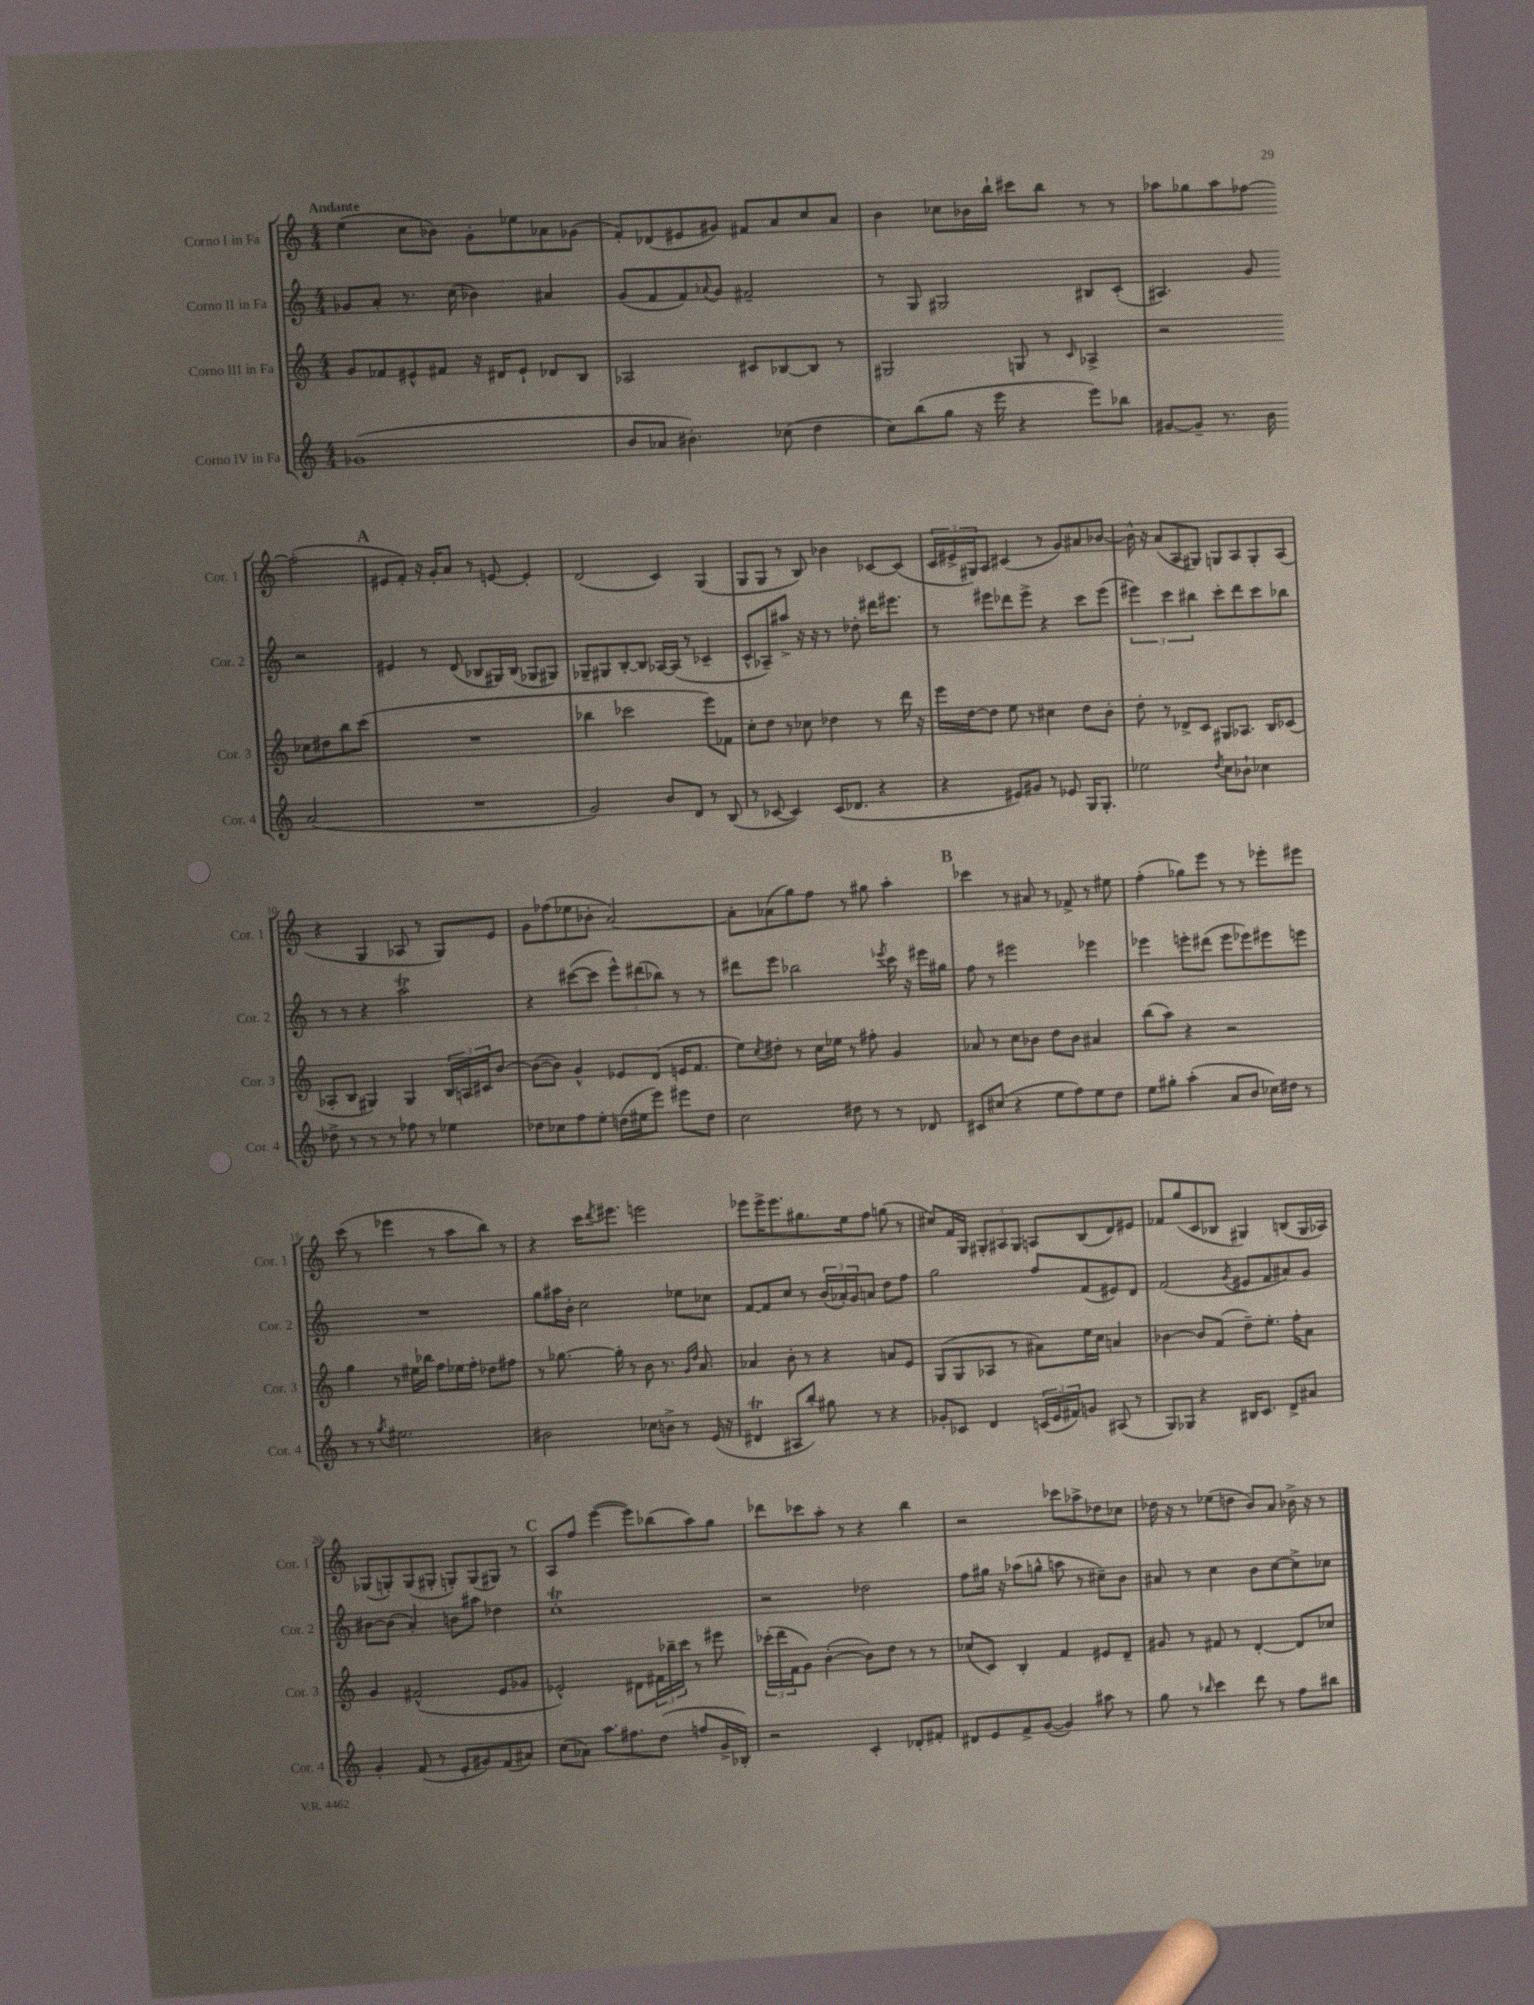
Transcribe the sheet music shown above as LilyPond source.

<<
\new StaffGroup <<
\new Staff = "s0" \with { instrumentName = "Corno I in Fa" shortInstrumentName = "Cor. 1" } {
    \clef treble \key c \major \numericTimeSignature \time 4/4 \tempo "Andante"
    e''4( c''8 bes'8) g'8-. ees''8 aes'8 ges'8( |
    f'8-.) des'8( eis'8 gis'8) fis'8 a'8 c''8 a'8 |
    b'4 ces''8 bes'16 b''16-! cis'''8 b''8 r8 r8 |
    aes''8 ges''8 aes''8 fes''8~ fes''2-.( |
    \mark \markup { \bold "A" } eis'8 f'8-.) r16 g'16-. a'8 r8 e'8~ e'4-. |
    d'2( c'4) g4( |
    g8 g8 r8 b8) bes'4 ces'8~ ces'8( |
    \tuplet 3/2 { c'16 eis'16-> gis16) } a8 cis'4( r8 g'8) ais'8 bes'8~ |
    bes'16-^ r16 a'8( a8 gis8) g8 a8 g8-. a8( |
    r4 g4 aes8 r8 g8) e'8 |
    g'8 fes''8( ees''8 bes'8-. a'2~) |
    a'8-. aes'8( g''8) f''8 r8 gis''8 a''4-. |
    \mark \markup { \bold "B" } ces'''4 r8 ais'8 r8 fes'8-> r8 eis''8 |
    f''4-.( ges''8) e'''8 r8 r8 ees'''8-. eis'''8 |
    c'''8( r8 ees'''4 r8 a''8 b''8) r8 |
    r4 c'''16 \acciaccatura { d'''8 } eis'''8. e'''2 |
    ees'''8 ees'''16-> ees'''8. gis''8. e''16 f''8 g''8( r8 |
    cis''8) f'16 g16 \tuplet 3/2 { gis8-. ais8 gis8 } a8 b8( d'8) eis'8 |
    fes'8 g''8( c'8 bes8 gis4) b8( gis16 aes16) |
    ges8( g8-.) g8( gis8-. g8-.) g8( gis8) r8 |
    \mark \markup { \bold "C" } a8 f''8 e'''4~( e'''8) bes''8( a''8) g''8 |
    des'''8 ces'''8 a''8-. r8 r4 b''4 |
    r2 ces'''8 aes''8-> des''8 ces''8 |
    des''16 r16 r8 ees''8( d''8 b'8) a'8 bes'16-> r16 r8 \bar "|." |
}
\new Staff = "s1" \with { instrumentName = "Corno II in Fa" shortInstrumentName = "Cor. 2" } {
    \clef treble \key c \major \numericTimeSignature \time 4/4
    ges'8 a'8-. r8. c''16( bes'4) ais'4 |
    g'8( f'8 f'8) \appoggiatura { aes'8 } g'8 fis'2-- |
    r8 g8 gis2 bis8 c'8-.( |
    ais4.) g'8 r2 |
    \mark \markup { \bold "A" } eis'4 r8 d'8( bes8 gis16) bes16( ges8 gis8) |
    ges8-- gis8 b8~-. b8 aes16~ aes16( r8 ces'4-- |
    c'8-^ aes8--) ais''8-> r16 r16 r8 des''8-. dis'''16 eis'''8. |
    r8 eis'''8 des'''8 eis'''8-> r4 c'''8 eis'''8( |
    \tuplet 3/2 { eis'''4) c'''4 bis''4 } c'''8-. d'''8 c'''8 bes''8 |
    r8 r8 r4 a''2\trill |
    r4 cis'''8~( cis'''8 \tuplet 3/2 { e'''8-^) dis'''8( bes''8) } r8 r8 |
    dis'''8 e'''8 bes''2 \acciaccatura { ees'''8 } c'''16 r16 eis'''16 gis''16 |
    \mark \markup { \bold "B" } f''8 r8 eis'''2 ees'''4 |
    ees'''4 e'''8-. dis'''8( e'''8 ees'''8) eis'''8 e'''8 |
    R1 |
    g''8 ais''16 b'16-. c''2 ees''8 ces''8 |
    f'8~ f'8 c''8 r8 \tuplet 3/2 { b'16( aes'16-.) g'16 } a'8 d''8 f''8 |
    g''2 f''8 f'8( eis'8) d'8 |
    f'2( \acciaccatura { g'8 } eis'8 f'8 ais'8) g'8 |
    bis'8~ bis'8( a'4-.) b'8 ais''8 des''4 |
    \mark \markup { \bold "C" } c''1-.\trill |
    r2 des''2 |
    f''8 gis''16 r16 aes''8( g''8-^ a''8 r8 cis''8--) b'8 |
    ais'8 r8 c''4 b'8 c''8~ c''8-> ces''8 \bar "|." |
}
\new Staff = "s2" \with { instrumentName = "Corno III in Fa" shortInstrumentName = "Cor. 3" } {
    \clef treble \key c \major \numericTimeSignature \time 4/4
    g'8 fes'8 eis'8-^ fis'8 r16 dis'16 eis'8-! des'8 b8 |
    aes2 cis'8 bes8~ bes8 r8 |
    gis2 g8 r8 \grace { c'16 } aes4-> |
    r2 ces''8 dis''8 b''8 c'''8( |
    \mark \markup { \bold "A" } R1 |
    bes''4 ces'''2 e'''8) fes'8 |
    c''8-. d''8 r8 ces''8 des''4 r8 d'''16 r16 |
    e'''16 d''16~ d''8 e''8 r8 cis''4 d''8 b'8-. |
    d''8-. r8 des'8-> c'8 gis8 aes8. b16 ces'8( |
    aes8-. b8 gis4) gis4 \tuplet 3/2 { b16 a16 cis'16 } b'8~ |
    b'8~( b'8) g'4-^ ees'8 d'8( e'16 f'8. |
    e''8) \acciaccatura { c''8 } dis''8-. r8 c''16 ees''16 r8 fis''8-. g'4 |
    \mark \markup { \bold "B" } aes'8 r8 c''8 bes'8 d''8 bes'8 ais'4 |
    b''8( a''8) r4 r2 |
    g''4 r8 eis''16 bes''16 f''8 ees''16 f''16-. des''8 fis''8 |
    r8 ges''8.~ ges''16-. r8 b'8 r8. \grace { g'16 d''16 } a'8. |
    aes'4 b'8-. r8 r4 a'8 e'8 |
    g8( g8 aes8 r8 ais'8) e''16 c''16 a'4 |
    bes'4~ bes'8 f'8( d''8--) e''8.-. f''16-. a'8 |
    g'4 fis'2-^( e'8 ges'8 |
    \mark \markup { \bold "C" } ees'2-^) dis'8 \tuplet 3/2 { fis'16 bes''16-- c'''16 } r8 eis'''8 |
    \tuplet 3/2 { ces'''16-.( d'''16 f'16 } g'8) b'4~-.( b'8) d''8 r8 r8 |
    ces''8( c'8) b4-. f'4 eis'8 d'8-- |
    gis'8 r8 fis'8 r8 d'4~-. d'8 ces''8 \bar "|." |
}
\new Staff = "s3" \with { instrumentName = "Corno IV in Fa" shortInstrumentName = "Cor. 4" } {
    \clef treble \key c \major \numericTimeSignature \time 4/4
    ges'1( |
    b'8 aes'8 bis'4.-.) ces''8( d''4 |
    c''8) b''8( g''8 r16 e'''16 r4 e'''8) bes''8 |
    gis'8~ gis'8-- r8. b'16 a'2( |
    \mark \markup { \bold "A" } R1 |
    g'2) b'8 d'8 r8 b8( |
    r8 ces'8~ ces'4) ces'16( des'8. r4 |
    r4 eis'8) gis'8 r8 ees'8 g16 g8.-. |
    ees''2 \acciaccatura { d''8 } c''8 bes'8-! ces''4 |
    des''8-> r8 r8 r8 fes''8 r8 ees''4 |
    des''8 ces''8 f''8 e''8-. d''16( eis''16 e'''8) eis'''8 d''8 |
    c''2 dis''8 r8 r8 des'8 |
    \mark \markup { \bold "B" } cis'8 cis''8( r4 e''8 f''8) e''8 d''8 |
    e''8 gis''8-. a''4-.( a'8 b'8 ces''16) dis''16 r8 |
    r8 r8 \acciaccatura { g''8 } eis''2. |
    bis'2 ces''8 b'8-> r8 e'16( r16 |
    dis'4\trill ais8 b''8-.) gis''8 r8 r4 |
    ges'8-. ces'8 d'4 \tuplet 3/2 { c'16( e'16 fis'16) } g'8 ais8( r8 |
    g8) ges8 r4 bis16 c'8. d'8-> ais'8 |
    g'4-. f'8( r8 e'8-. gis'8) f'8( ais'8) |
    \mark \markup { \bold "C" } c''8( aes'8) a''8. fis''8. d''8( f''8 g'16-> bes16-.) |
    r2 c'4-. des'8-. fis'8-. |
    dis'8 e'8 f'8-> g'8~( g'4) ais''8 r8 |
    g''8 r8 \grace { bes''16 } c'''4 d'''8 r8 f''8 bis''8 \bar "|." |
}
>>
>>
